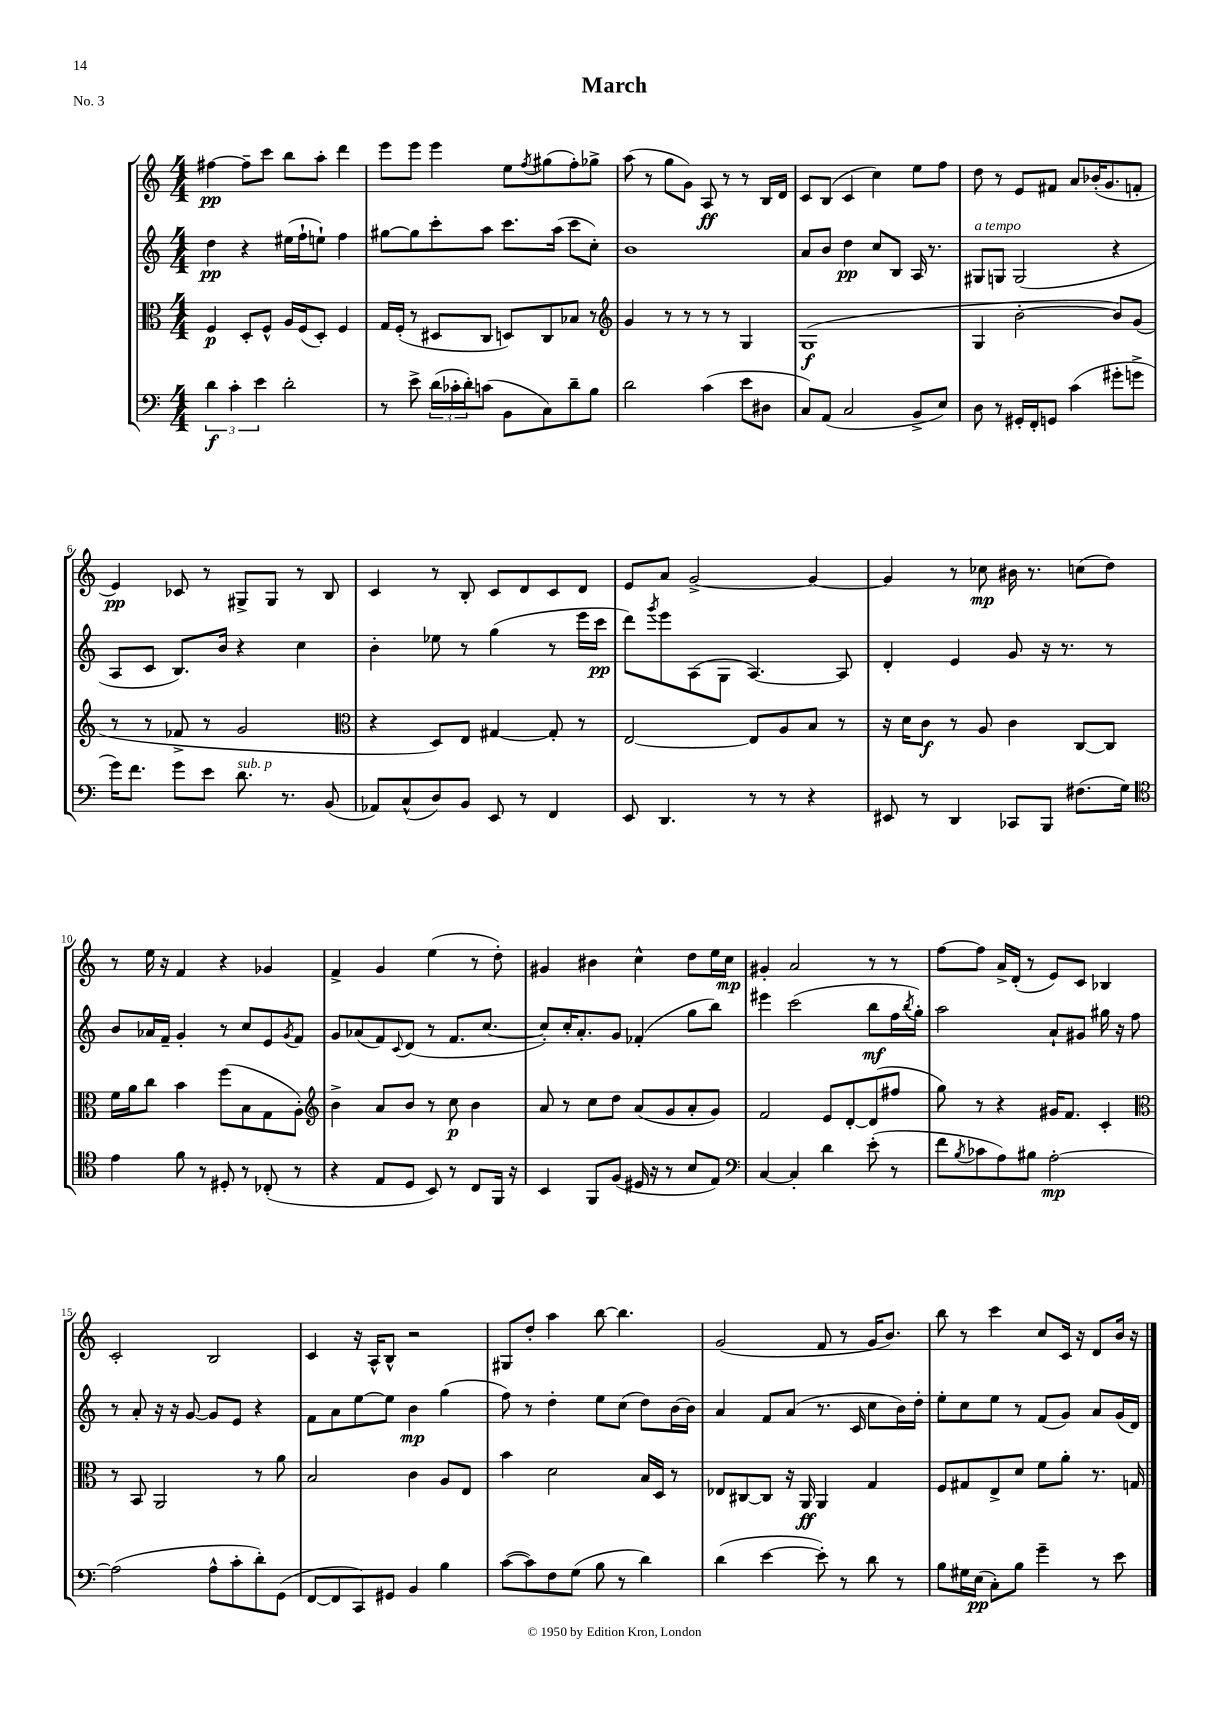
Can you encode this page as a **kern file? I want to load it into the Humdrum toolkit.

**kern	**dynam	**kern	**dynam	**kern	**dynam	**kern	**dynam
*part4	*part4	*part3	*part3	*part2	*part2	*part1	*part1
*staff4	*staff4	*staff3	*staff3	*staff2	*staff2	*staff1	*staff1
*clefF4	*	*clefC3	*	*clefG2	*	*clefG2	*
*k[]	*	*k[]	*	*k[]	*	*k[]	*
*M4/4	*	*M4/4	*	*M4/4	*	*M4/4	*
=1	=1	=1	=1	=1	=1	=1	=1
6d\	f	4F/	p	4dd\	pp	[4ff#X\	pp
6c'\	.	.	.	.	.	.	.
.	.	8D'/L	.	4r	.	8ff#~\L]	.
6e\	.	.	.	.	.	.	.
.	.	8F^^/J	.	.	.	8ccc\J	.
2d'\	.	16A/LL	.	(16ee#X\LL	.	8bb\L	.
.	.	(16F/J	.	16ff`\J	.	.	.
.	.	8D'/J)	.	8een`\J)	.	8aa'\J	.
.	.	4F/	.	4ff\	.	4ddd\	.
=2	=2	=2	=2	=2	=2	=2	=2
8r	.	16G/LL	.	[8gg#X\L	.	8eee\L	.
.	.	(16F'/JJ	.	.	.	.	.
8e^\	.	8r	.	8gg#\]	.	8eee\J	.
(24d\LL	.	8D#X/L	.	8ccc'\	.	4eee\	.
24c-X'\	.	.	.	.	.	.	.
24d'\J)	.	.	.	.	.	.	.
(8cn\J	.	8C/J	.	8aa\J	.	.	.
8BB\L	.	8Dn/L)	.	8.ccc\L	.	8ee\L	.
.	.	.	.	.	.	8qff/	.
8C\)	.	8C/	.	.	.	(8gg#X\	.
.	.	.	.	(16aa\Jk	.	.	.
8d~\	.	8B-X/J	.	8ccc\L	.	8ff'\)	.
8B\J	.	8r	.	8cc'\J)	.	8gg-X^\J	.
=3	=3	=3	=3	=3	=3	=3	=3
*	*	*clefG2	*	*	*	*	*
2d\	.	4g/	.	1b	.	(8aa\	.
.	.	.	.	.	.	8r	.
.	.	8r	.	.	.	8gg\L	.
.	.	8r	.	.	.	8g\J)	.
(4c\	.	8r	.	.	.	8A/	ff
.	.	8r	.	.	.	8r	.
8e\L	.	4G/	.	.	.	8r	.
8D#X\J	.	.	.	.	.	16B/LL	.
.	.	.	.	.	.	16d/JJ	.
=4	=4	=4	=4	=4	=4	=4	=4
8C/L)	.	(1G	f	8a/L	.	8c/L	.
(8AA/J	.	.	.	8b/J	.	(8B/J	.
2C/	.	.	.	4dd\	pp	4c/	.
.	.	.	.	8cc/L	.	4cc\)	.
.	.	.	.	8B/J	.	.	.
8BB^/L	.	.	.	16A/	.	8ee\L	.
.	.	.	.	8.r	.	.	.
8E/J)	.	.	.	.	.	8ff\J	.
=5	=5	=5	=5	=5	=5	=5	=5
!	!	!	!	!LO:TX:a:i:t=a tempo	!	!	!
8D\	.	4G/	.	8G#X/L	.	8dd\	.
8r	.	.	.	8Gn/J	.	8r	.
16GG#X'/LL	.	[2b'\	.	(2G/	.	8e/L	.
16FF'/J	.	.	.	.	.	.	.
8GGn/J	.	.	.	.	.	8f#X/J	.
(4c\	.	.	.	.	.	8a/L	.
.	.	.	.	.	.	(16b-X'/K	.
.	.	.	.	.	.	8.g/	.
8g#X'\L	.	8b/L])	.	4r	.	.	.
8gn^\J	.	(8g/J	.	.	.	8fn'/J	.
!!LO:LB:g=z
=6	=6	=6	=6	=6	=6	=6	=6
16g\KL)	.	8r	.	8A/L	.	4e/)	pp
8.f\J	.	.	.	.	.	.	.
.	.	8r	.	8c/J	.	.	.
8g\L	.	8f-X^/	.	8.B/L)	.	8c-X/	.
8e\J	.	8r	.	.	.	8r	.
.	.	.	.	16b/Jk	.	.	.
!LO:TX:a:i:t=sub. p	!	!	!	!	!	!	!
8.d\	.	2g/	.	4r	.	8G#X^/L	.
.	.	.	.	.	.	8G#/J	.
8.r	.	.	.	.	.	.	.
.	.	.	.	4cc\	.	8r	.
(8BB/	.	.	.	.	.	8B/	.
=7	=7	=7	=7	=7	=7	=7	=7
*	*	*clefC3	*	*	*	*	*
8AA-X/L)	.	4r	.	4b'\	.	4c/	.
(8C^^/	.	.	.	.	.	.	.
8D/)	.	8D/L)	.	8ee-X\	.	8r	.
8BB/J	.	8E/J	.	8r	.	8B'/	.
8EE/	.	[4G#X/	.	(4gg\	.	8c/L	.
8r	.	.	.	.	.	8d/	.
4FF/	.	8G#'/]	.	8r	.	8c/	.
.	.	8r	.	16eee\LL	.	8d/J	.
.	.	.	.	16ccc\JJ	pp	.	.
=8	=8	=8	=8	=8	=8	=8	=8
8EE/	.	[2E/	.	8ddd\L)	.	8e/L	.
.	.	.	.	8qggg/	.	.	.
4.DD/	.	.	.	8eee\	.	8a/J	.
.	.	.	.	(8A\	.	[2g^/	.
.	.	.	.	8G\J	.	.	.
8r	.	8E/L]	.	[4.A/)	.	.	.
8r	.	8A/	.	.	.	.	.
4r	.	8B/J	.	.	.	4g/_	.
.	.	8r	.	8A/]	.	.	.
=9	=9	=9	=9	=9	=9	=9	=9
8EE#X/	.	16r	.	4d'/	.	4g/]	.
.	.	16d\KL	.	.	.	.	.
8r	.	8c\J	f	.	.	.	.
4DD/	.	8r	.	4e/	.	8r	.
.	.	8A/	.	.	.	8cc-X\	mp
8CC-X/L	.	4c\	.	8g/	.	16b#X\	.
.	.	.	.	.	.	8.r	.
8BBB/J	.	.	.	16r	.	.	.
.	.	.	.	8.r	.	.	.
(8.F#X\L	.	[8C/L	.	.	.	(8ccn\L	.
.	.	8C/J]	.	8r	.	8dd\J)	.
16G\Jk)	.	.	.	.	.	.	.
!!LO:LB:g=z
=10	=10	=10	=10	=10	=10	=10	=10
*clefC4	*	*	*	*	*	*	*
4e\	.	16f\LL	.	8b/L	.	8r	.
.	.	16a\J	.	.	.	.	.
.	.	8cc\J	.	16a-X/L	.	16ee\	.
.	.	.	.	16f~/JJ	.	16r	.
8f\	.	4b\	.	4g'/	.	4f/	.
8r	.	.	.	.	.	.	.
8D#X'/	.	(8ff\L	.	8r	.	4r	.
8r	.	8B\	.	8cc/L	.	.	.
(8C-X'/	.	8G\	.	8e/	.	4g-X/	.
.	.	.	.	8qg/	.	.	.
8r	.	8A'\J)	.	8f/J	.	.	.
=11	=11	=11	=11	=11	=11	=11	=11
*	*	*clefG2	*	*	*	*	*
4r	.	4b^\	.	8g/L	.	4f^/	.
.	.	.	.	(8a-X/	.	.	.
8E/L	.	8a/L	.	8f/)	.	4g/	.
.	.	.	.	8qqc/	.	.	.
8D/J	.	8b/J	.	(8d/J	.	.	.
8BB/)	.	8r	.	8r	.	(4ee\	.
8r	.	8cc\	p	8.f/L	.	.	.
8C/L	.	4b\	.	.	.	8r	.
.	.	.	.	[8.cc/J	.	.	.
16FF/Jk	.	.	.	.	.	8dd'\)	.
16r	.	.	.	.	.	.	.
=12	=12	=12	=12	=12	=12	=12	=12
4BB/	.	8a/	.	8cc'/L])	.	4g#X/	.
.	.	8r	.	16cc'/K	.	.	.
.	.	.	.	8.a'/	.	.	.
8FF/L	.	8cc\L	.	.	.	4b#X\	.
(8F/J	.	8dd\J	.	8g/J	.	.	.
16D#X/	.	(8a/L	.	(4f-X'/	.	4cc^^\	.
16r	.	.	.	.	.	.	.
8r	.	8g/	.	.	.	.	.
8B/L	.	8a'/	.	8gg\L	.	8dd\L	.
8E/J)	.	8g/J)	.	8bb\J)	.	16ee\L	.
.	.	.	.	.	.	16cc\JJ	mp
=13	=13	=13	=13	=13	=13	=13	=13
*clefF4	*	*	*	*	*	*	*
[4C/	.	2f/	.	4eee#X\	.	4g#X'/	.
4C'/]	.	.	.	(2ccc\	.	2a/	.
4d\	.	8e/L	.	.	.	.	.
.	.	[8d'/	.	.	.	.	.
(8e'\	.	(8d/]	.	8bb\L	mf	8r	.
8r	.	8ff#X/J	.	16ff\L	.	8r	.
.	.	.	.	8qbb/	.	.	.
.	.	.	.	16gg'\JJ)	.	.	.
=14	=14	=14	=14	=14	=14	=14	=14
8f\L	.	8gg\)	.	2aa\	.	[8ff\L	.
8qB/	.	.	.	.	.	.	.
8c-X\	.	8r	.	.	.	8ff\J]	.
8A\)	.	4r	.	.	.	16a^/LL	.
.	.	.	.	.	.	(16d'/JJ	.
8B#X\J	.	.	.	.	.	8r	.
[2A'\	mp	16g#X/KL	.	8a`/L	.	8e/L)	.
.	.	8.f/J	.	.	.	.	.
.	.	.	.	8g#X/J	.	8c/J	.
.	.	4c'/	.	16gg#X\	.	4B-X/	.
.	.	.	.	16r	.	.	.
.	.	.	.	8ff\	.	.	.
!!LO:LB:g=z
=15	=15	=15	=15	=15	=15	=15	=15
*	*	*clefC3	*	*	*	*	*
(2A\]	.	8r	.	8r	.	2c'/	.
.	.	8BB/	.	8a'/	.	.	.
.	.	2AA/	.	16r	.	.	.
.	.	.	.	16r	.	.	.
.	.	.	.	[8g/	.	.	.
8A^^\L	.	.	.	8g/L]	.	2B/	.
8c'\	.	.	.	8e/J	.	.	.
8d'\)	.	8r	.	4r	.	.	.
(8GG\J	.	8a\	.	.	.	.	.
=16	=16	=16	=16	=16	=16	=16	=16
[8FF/L	.	2B/	.	8f\L	.	4c/	.
8FF/]	.	.	.	8a\	.	.	.
8CC/)	.	.	.	[8ee\	.	16r	.
.	.	.	.	.	.	16A^^/KL	.
8GG#X/J	.	.	.	8ee\J]	.	8B^^/J	.
4BB/	.	4c\	.	4b\	mp	2r	.
4B\	.	8A/L	.	(4gg\	.	.	.
.	.	8E/J	.	.	.	.	.
=17	=17	=17	=17	=17	=17	=17	=17
([8c\L	.	4b\	.	8ff\)	.	8G#X/L	.
8c\])	.	.	.	8r	.	8dd'/J	.
8F\	.	2d\	.	4dd'\	.	4aa\	.
(8G\J	.	.	.	.	.	.	.
8B\	.	.	.	8ee\L	.	[8bb\	.
8r	.	.	.	(8cc\J	.	4.bb\]	.
4d\)	.	16B/LL	.	8dd\L)	.	.	.
.	.	16D/JJ	.	.	.	.	.
.	.	8r	.	[16b\L	.	.	.
.	.	.	.	16b\JJ]	.	.	.
=18	=18	=18	=18	=18	=18	=18	=18
(4d\	.	8E-X/L	.	4a/	.	(2g/	.
.	.	[8C#X/	.	.	.	.	.
[4e\	.	8C#/J]	.	8f/L	.	.	.
.	.	16r	.	(8a/J	.	.	.
.	.	16AA/	ff	.	.	.	.
8e'\])	.	4AA/	.	8.r	.	8f/	.
8r	.	.	.	.	.	8r	.
.	.	.	.	16c/	.	.	.
8d\	.	4G/	.	8cc\L	.	16g/KL	.
.	.	.	.	.	.	8.b/J)	.
8r	.	.	.	16b\L)	.	.	.
.	.	.	.	16dd'\JJ	.	.	.
=19	=19	=19	=19	=19	=19	=19	=19
8B\L	.	8F/L	.	8ee'\L	.	8bb\	.
16G#X\L	.	8G#X/	.	8cc\	.	8r	.
(16E\JJ	pp	.	.	.	.	.	.
8C'\L)	.	8E^/	.	8ee\J	.	4ccc\	.
8B\J	.	8d/J	.	8r	.	.	.
4g~\	.	8f\L	.	(8f/L	.	8cc/L	.
.	.	8a'\J	.	8g/J)	.	16c/Jk	.
.	.	.	.	.	.	16r	.
8r	.	8.r	.	8a/L	.	8d/L	.
8e\	.	.	.	(16g/L	.	16b/Jk	.
.	.	16Gn/	.	16d/JJ)	.	16r	.
==	==	==	==	==	==	==	==
*-	*-	*-	*-	*-	*-	*-	*-
